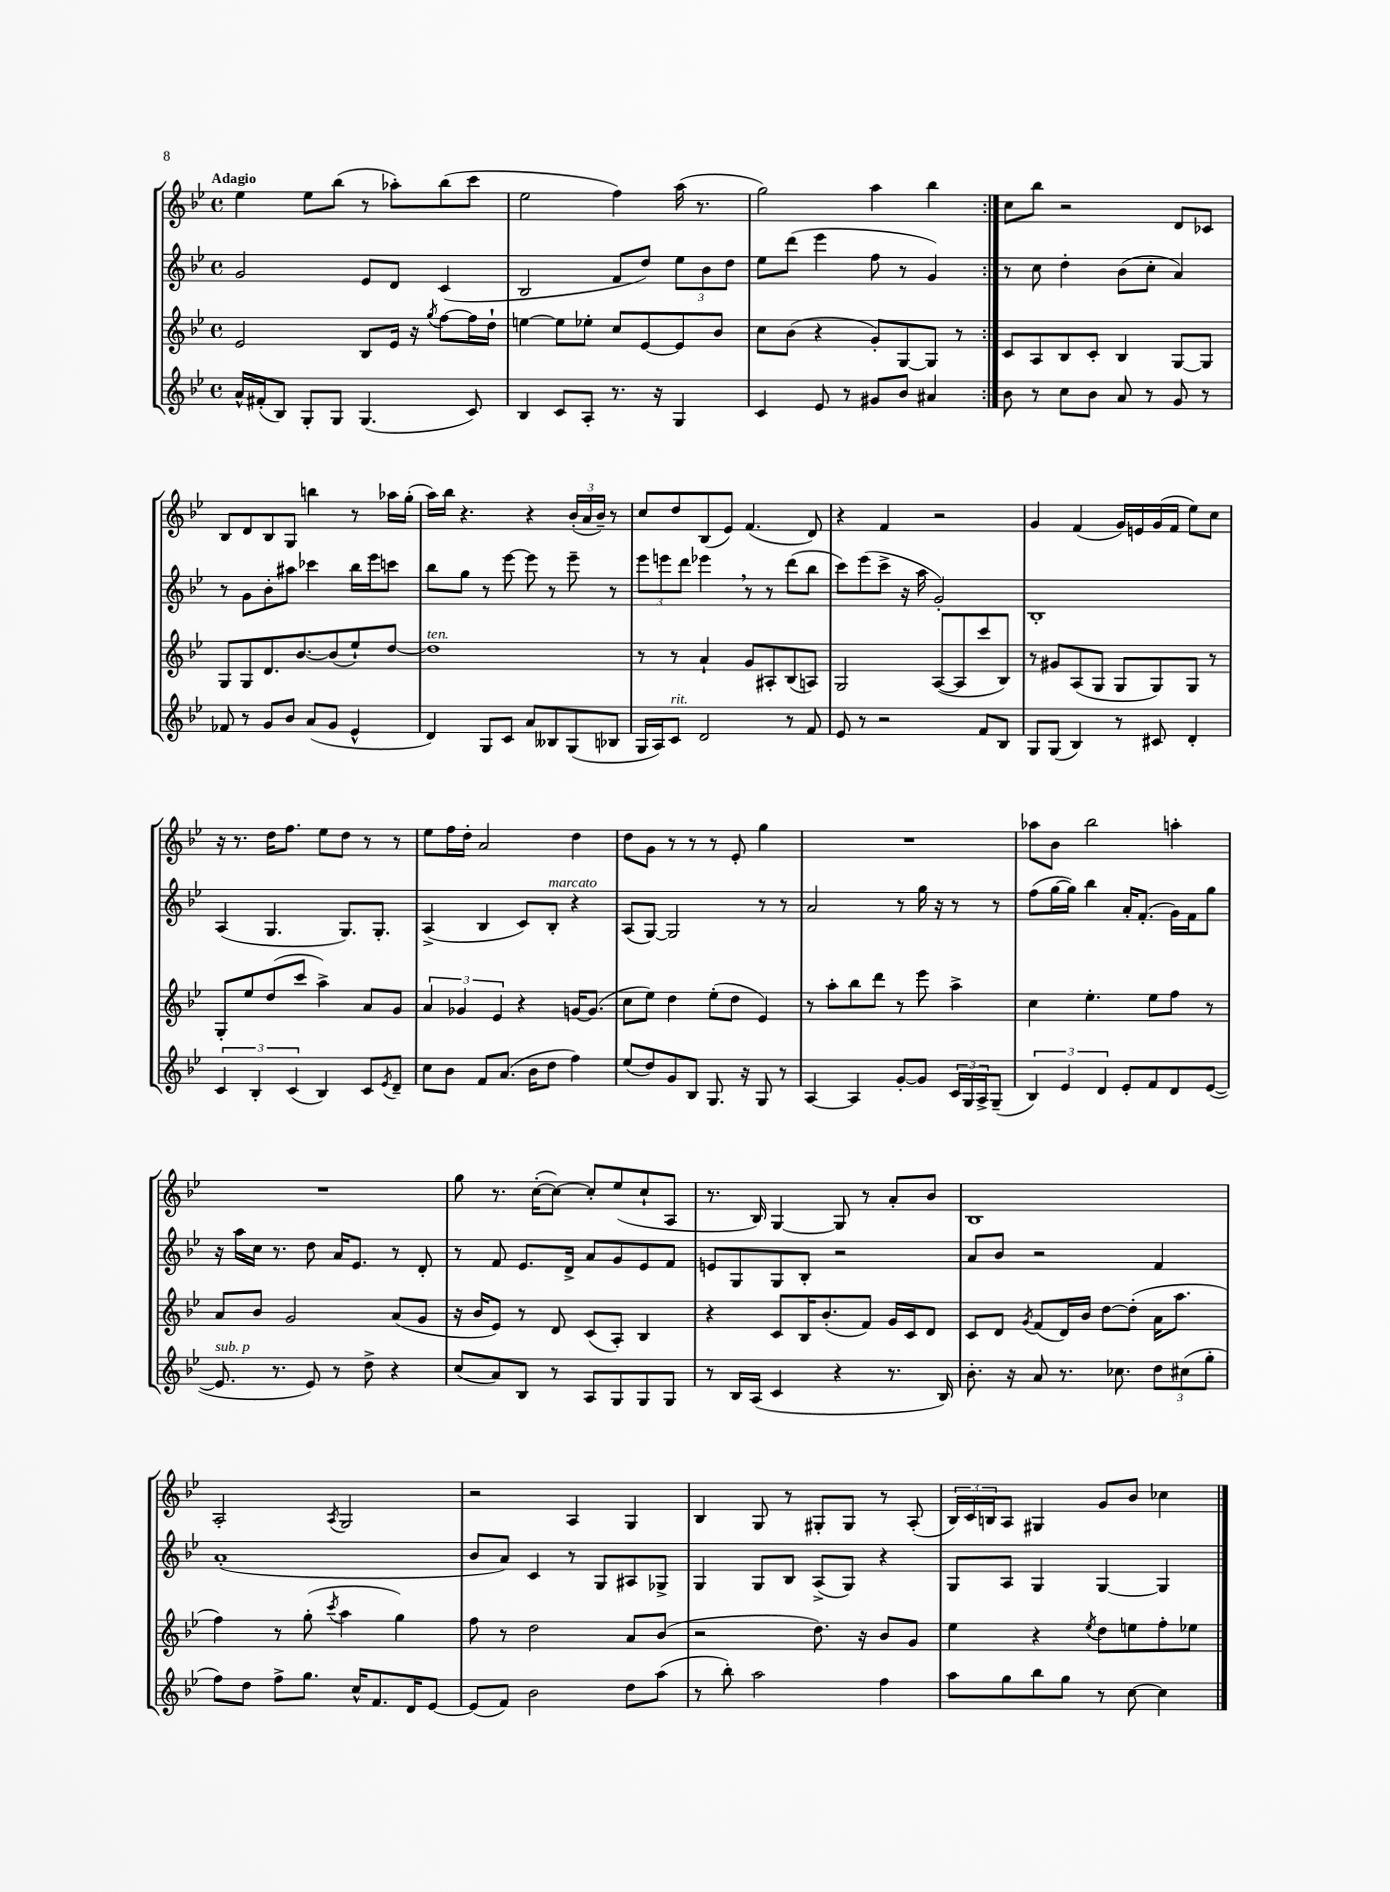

**kern	**kern	**kern	**kern
*staff4	*staff3	*staff2	*staff1
*clefG2	*clefG2	*clefG2	*clefG2
*k[b-e-]	*k[b-e-]	*k[b-e-]	*k[b-e-]
*M4/4	*M4/4	*M4/4	*M4/4
*met(c)	*met(c)	*met(c)	*met(c)
16a^^	2e-	2g	4ee-
(16f#'	.	.	.
8B-)	.	.	.
8G'	.	.	8ee-
8G	.	.	(8bb-
(4.G	8B-	8e-	8r
.	16e-	8d	8aa-')
.	16r	.	.
.	8qgg	.	.
.	[8ff	(4c	(8bb-
8c)	16ff]	.	8ccc
.	16dd`	.	.
=	=	=	=
4B-	[4ee	2B-	2ee-
8c	8ee]	.	.
8A'	8ee-'	.	.
8.r	8cc	8f	4ff)
.	[8e-	8dd)	.
16r	.	.	.
4G	8e-]	12ee-	(16aa
.	.	.	8.r
.	.	12b-	.
.	8b-	.	.
.	.	12dd	.
=	=	=	=
4c	8cc	8ee-	2gg)
.	(8b-	(8ddd	.
8e-	4r	4eee-	.
8r	.	.	.
8g#	8g')	8ff	4aa
8b-	[8G	8r	.
4a#	8G]	4g)	4bb-
.	8r	.	.
=:|!	=:|!	=:|!	=:|!
8b-	8c	8r	8cc
8r	8A	8cc	8bb-
8cc	8B-	4dd'	2r
8b-	8c'	.	.
8a	4B-	(8b-	.
8r	.	8cc'	.
8g	[8G	4a)	8d
8r	8G]	.	8c-
=	=	=	=
8f-	8G	8r	8B-
8r	8G	8g	8d
8g	8.d	8b-'	8B-
8b-	.	8aa#	8G
.	[8.b-	.	.
(8a	.	4ccc-	4bb
8g	(8b-]	.	.
4e-^^	8ee-`)	16bb-	8r
.	.	16eee-	.
.	[8dd	8ccc	16aa-
.	.	.	(16gg'
=	=	=	=
4d)	1dd]	8bb-	16aa)
.	.	.	16bb-
.	.	8gg	4.r
8G	.	8r	.
8c	.	[8eee-	.
8a	.	8eee-]	4r
8B--	.	8r	.
(8G	.	8eee-~	(24b-'
.	.	.	24a
.	.	.	24b-~)
8B-	.	8r	8r
=	=	=	=
16G	8r	12eee-	8cc
16A)	.	.	.
.	.	12eee	.
8c	8r	.	8dd
.	.	12ddd	.
2d	4a`	4eee-	(8B-
.	.	.	8e-)
.	8g	8r	(4.f
.	8A#'	8r	.
8r	(8B-	(8ddd	.
8f	8A)	8bb-	8d)
=	=	=	=
8e-	2G	8ccc)	4r
8r	.	(8eee-	.
2r	.	8ccc^	4f
.	.	16r	.
.	.	16aa	.
.	([8A	2g')	2r
.	8A]	.	.
8f	8ccc	.	.
8B-	8B-)	.	.
=	=	=	=
8G	8r	1B-'	4g
(8G	8g#	.	.
4B-)	(8A	.	(4f
.	8G	.	.
8r	8G	.	16g)
.	.	.	16e
8c#	8G)	.	(16g
.	.	.	16f
4d'	8G	.	8ee-)
.	8r	.	8cc
=	=	=	=
6c	8G'	(4A	16r
.	.	.	8.r
.	8ee-	.	.
6B-'	.	.	.
.	(8dd	4.G	16dd
.	.	.	8.ff
(6c	.	.	.
.	8ccc	.	.
4B-)	4aa^)	.	8ee-
.	.	8.G)	8dd
8c	8a	.	8r
.	.	8.G'	.
8qe-	.	.	.
8d~	8g	.	8r
=	=	=	=
8cc	6a	(4A^	8ee-
8b-	.	.	16ff
.	6g-	.	.
.	.	.	16dd'
8f	.	4B-	2a
.	6e-	.	.
(8.a	.	.	.
.	4r	8c)	.
16b-	.	.	.
8dd	.	8B-'	.
4ff)	[16g	4r	4dd
.	(8.g]	.	.
=	=	=	=
(8ee-	8cc	(8A	8dd
8dd)	8ee-)	[8G)	8g
8g	4dd	2G]	8r
8B-	.	.	8r
8.G	(8ee-'	.	8r
.	8dd	.	8e-'
16r	.	.	.
8G	4e-)	8r	4gg
8r	.	8r	.
=	=	=	=
[4A	8r	2a	1r
.	8aa'	.	.
4A]	8bb-	.	.
.	8ddd	.	.
[8g'	8r	8r	.
8g]	8eee-	16gg	.
.	.	16r	.
24c	4aa^	8r	.
24G	.	.	.
24A^	.	.	.
(8G~	.	8r	.
=	=	=	=
6B-)	4cc	(8ff	8aa-
.	.	[16gg	8b-
6e-	.	.	.
.	.	16gg])	.
.	4.ee-'	4bb-	2bb-
6d	.	.	.
8e-'	.	16a'	.
.	.	(8.f'	.
8f	8ee-	.	.
8d	8ff	16g)	4aa'
.	.	16f	.
([8e-	8r	8gg	.
=	=	=	=
8.e-]	8a	16r	1r
.	.	16aa	.
.	8b-	16cc	.
8.r	.	8.r	.
.	2g	.	.
8e-)	.	8dd	.
8r	.	16a	.
.	.	8.e-	.
8dd^	.	.	.
4r	(8a	8r	.
.	8g	8d'	.
=	=	=	=
(8cc	16r	8r	8gg
.	16b-	.	.
8a)	8e-)	8f	8.r
8B-	8r	8.e-	.
.	.	.	([16cc'
8r	8d	.	8cc_)
.	.	16d^	.
8A	(8c	8a	8cc']
8G	8A')	8g	(8ee-
8G	4B-	8e-	8cc`
8G	.	8f	8A
=	=	=	=
8r	4r	8e	8.r
16B-	.	8G	.
(16A	.	.	16B-)
4c	8c	8G	[4G
.	16B-	8B-'	.
.	(8.b-'	.	.
4r	.	2r	8G]
.	8f)	.	8r
8.r	16g	.	8a'
.	16c	.	.
.	8d	.	8b-
16B-)	.	.	.
=	=	=	=
8.b-'	8c	8a	1B-
.	8d	8b-	.
16r	.	.	.
.	8qg	.	.
8a	(8f	2r	.
8.r	16d)	.	.
.	16b-	.	.
.	[8dd	.	.
8.cc-	.	.	.
.	(8dd']	.	.
12dd	16a	4f	.
.	8.aa	.	.
(12cc#	.	.	.
12gg'	.	.	.
=	=	=	=
8ff)	4ff)	(1a'	2A'
8dd	.	.	.
8ff^	8r	.	.
8.gg	(8gg'	.	.
.	8qccc	.	8qA
.	4aa	.	2G
16cc^^	.	.	.
8.f	.	.	.
.	4gg)	.	.
16d	.	.	.
[8e-	.	.	.
=	=	=	=
(8e-]	8ff	8b-	2r
8f)	8r	8a)	.
2b-	2dd	4c	.
.	.	8r	4A
.	.	8G	.
8dd	8a	8A#	4G
(8aa	(8b-	8G-^	.
=	=	=	=
8r	2r	4G	4B-
8bb-')	.	.	.
2aa	.	8G	8G
.	.	8B-	8r
.	8.dd)	(8A^	8G#'
.	.	8G)	8G#
.	16r	.	.
4ff	8b-	4r	8r
.	8g	.	(8A'
=	=	=	=
8aa	4ee-	8G	24B-)
.	.	.	24c
.	.	.	24B
8gg	.	8A	8A
8bb-	4r	4G	4G#
8gg	.	.	.
.	8qee-	.	.
8r	8dd	[4G	8g
[8cc	8ee	.	8b-
4cc]	8ff'	4G]	4cc-
.	8ee-	.	.
==	==	==	==
*-	*-	*-	*-
